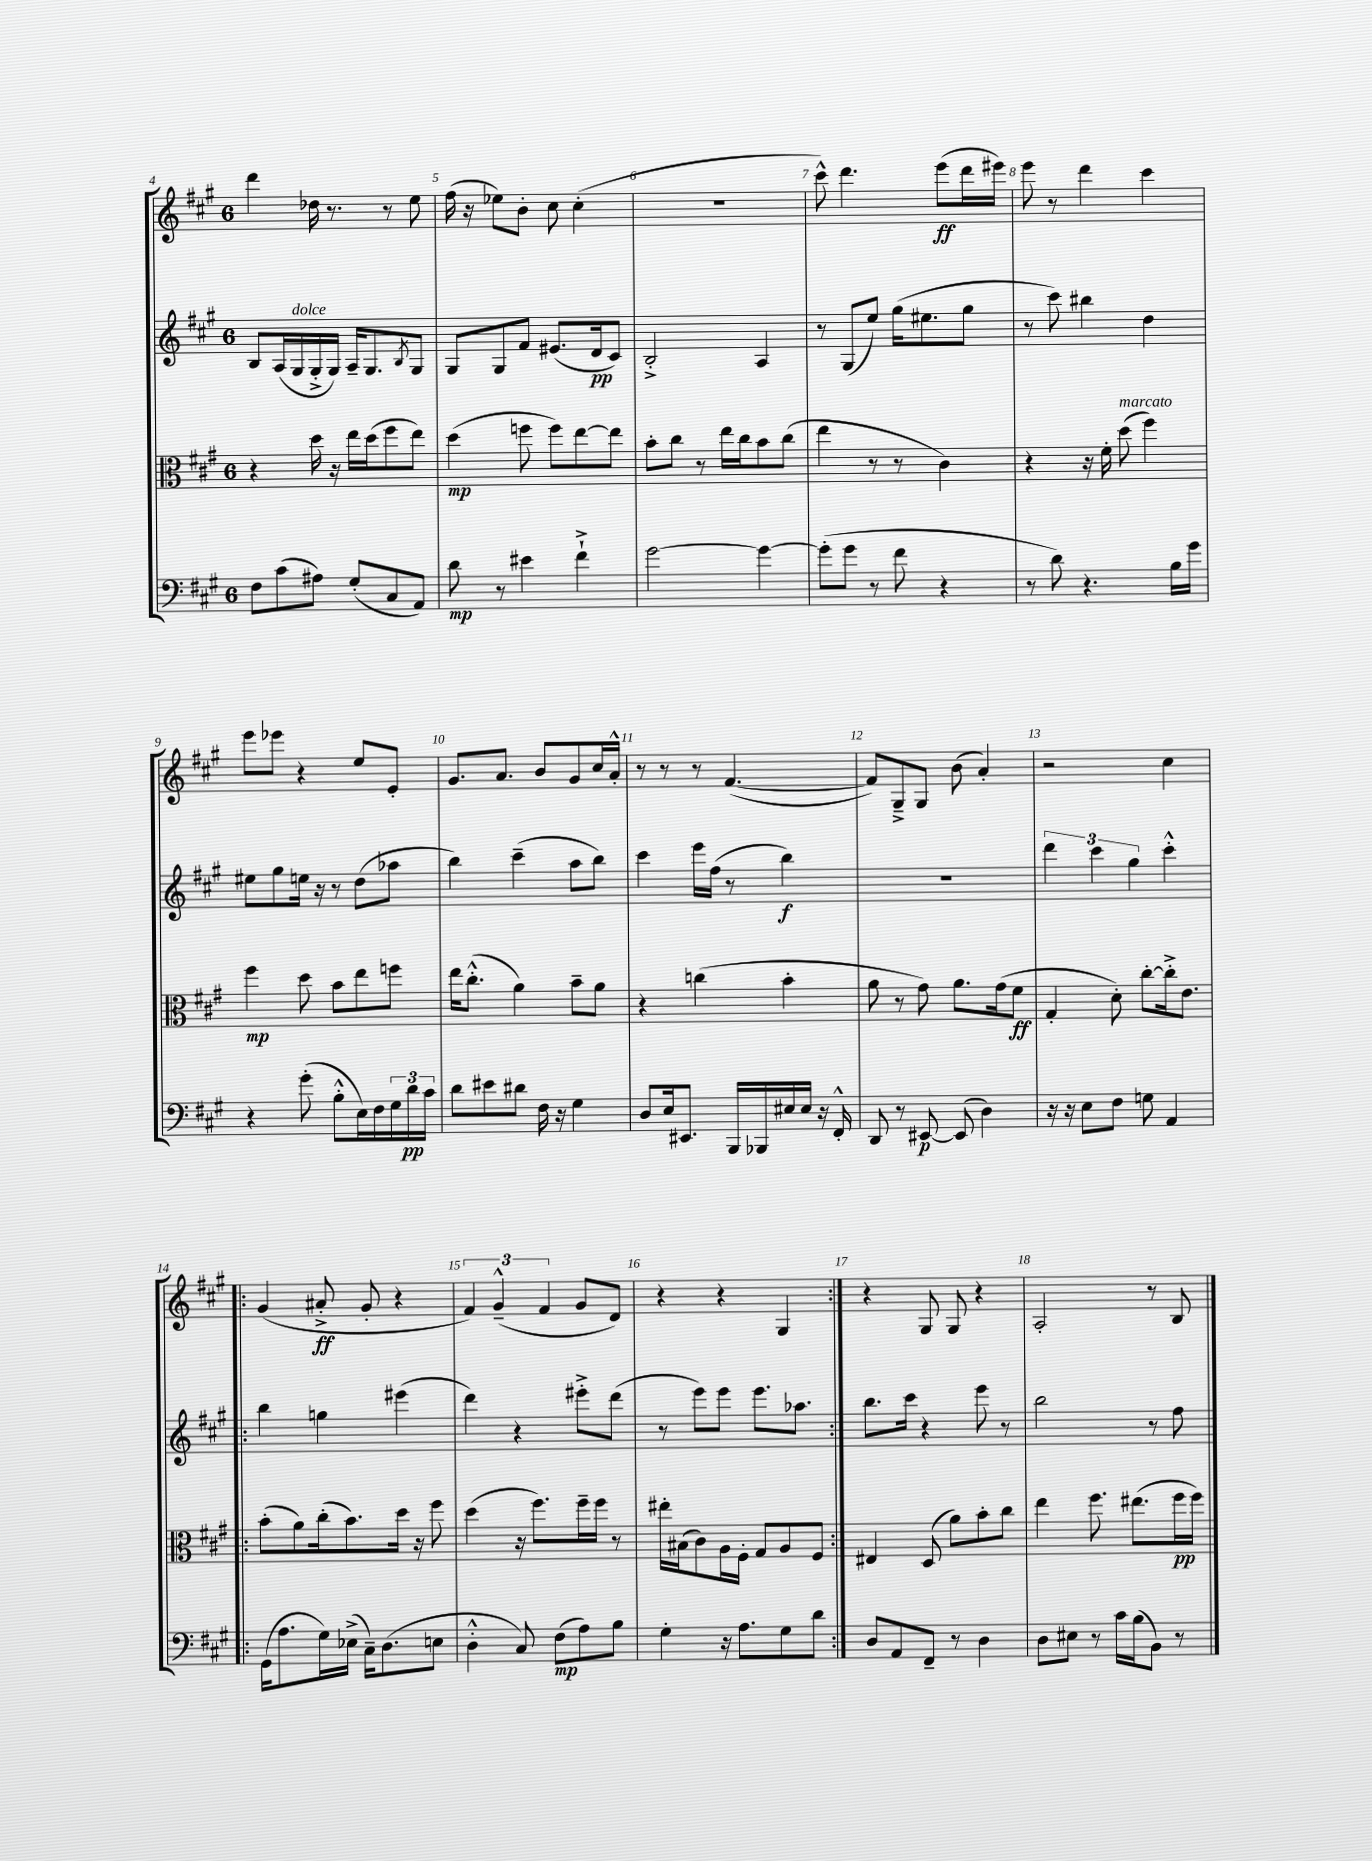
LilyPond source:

<<
\new StaffGroup <<
\new Staff = "s0" {
    \clef treble \key a \major \once \override Staff.TimeSignature.style = #'single-digit \time 6/8
    d'''4 des''16 r8. r8 e''8 |
    fis''16( r16 ees''8) b'8-. cis''8 cis''4-.( |
    R2. |
    cis'''8-^) d'''4. e'''8\ff( d'''16 eis'''16) |
    e'''8 r8 d'''4 cis'''4 |
    e'''8 ees'''8 r4 e''8 e'8-. |
    gis'8. a'8. b'8 gis'8 cis''16 a'16-.-^ |
    r8 r8 r8 fis'4.~( |
    fis'8) gis8---> gis8 b'8( a'4-.) |
    r2 cis''4 |
    \repeat volta 2 { gis'4( ais'8-.->\ff gis'8-. r4 |
    \tuplet 3/2 { fis'4) gis'4---^( fis'4 } gis'8 d'8) |
    r4 r4 gis4 | }
    r4 gis8 gis8 r4 |
    a2-. r8 b8 \bar "|." |
}
\new Staff = "s1" {
    \clef treble \key a \major \once \override Staff.TimeSignature.style = #'single-digit \time 6/8
    b8 a16( gis16^\markup { \italic "dolce" } gis16-.-> gis16) a16-- gis8. \acciaccatura { b8 } gis8 |
    gis8 gis8 fis'8 eis'8.( d'16\pp cis'8) |
    b2-.-> a4 |
    r8 gis8( e''8) gis''16( eis''8. gis''8 |
    r8 cis'''8) bis''4 d''4 |
    eis''8 gis''8 e''16 r16 r8 d''8( aes''8 |
    b''4) cis'''4--( a''8 b''8) |
    cis'''4 e'''16 fis''16( r8 b''4\f) |
    R2. |
    \tuplet 3/2 { d'''4 cis'''4 gis''4 } cis'''4-.-^ |
    \repeat volta 2 { b''4 g''4 eis'''4( |
    d'''4) r4 eis'''8-.-> d'''8( |
    r8 e'''8) e'''8 e'''8. aes''8. | }
    b''8. cis'''16 r4 e'''8 r8 |
    b''2 r8 fis''8 \bar "|." |
}
\new Staff = "s2" {
    \clef alto \key a \major \once \override Staff.TimeSignature.style = #'single-digit \time 6/8
    r4 d''16 r16 e''16 d''16( fis''8 e''8) |
    d''4\mp( f''8 f''8) e''8~ e''8 |
    b'8-. cis''8 r8 e''16 cis''16 b'8 cis''8( |
    e''4 r8 r8 cis'4) |
    r4 r16 fis'16-. d''8^\markup { \italic "marcato" }( fis''4) |
    fis''4\mp d''8 b'8 e''8 f''8 |
    e''16 cis''8.-.-^( a'4) b'8-- a'8 |
    r4 c''4( b'4-. |
    a'8 r8 gis'8) a'8. gis'16( fis'8\ff |
    gis4-. d'8-.) cis''8~-. cis''16-.-> e'8. |
    \repeat volta 2 { b'8-.( a'8) cis''16-.( b'8.) d''16 r16 fis''8 |
    d''4( r16 fis''8.) fis''16-- fis''16 r8 |
    eis''16-. bis16( cis'8) a16 fis16-. gis8 a8 fis8 | }
    eis4 d8( a'8) b'8-. cis''8 |
    e''4 fis''8. eis''8.( fis''16\pp fis''16) \bar "|." |
}
\new Staff = "s3" {
    \clef bass \key a \major \once \override Staff.TimeSignature.style = #'single-digit \time 6/8
    fis8 cis'8( ais8) gis8-.( cis8 a,8) |
    d'8\mp r8 eis'4 fis'4-!-> |
    gis'2~ gis'4~ |
    gis'8-.( gis'8 r8 fis'8 r4 |
    r8 d'8) r4. b16 gis'16 |
    r4 gis'8-.( b8-.-^ e16) fis16 \tuplet 3/2 { gis16 d'16\pp cis'16 } |
    d'8 eis'8 dis'8 fis16 r16 gis4 |
    d8 e16 eis,8. b,,16 bes,,16 eis16 eis16 r16 fis,16-.-^ |
    d,8 r8 eis,8~\p eis,8( d4) |
    r16 r16 e8 fis8 g8 a,4 |
    \repeat volta 2 { gis,16( a8. gis16) ees16->( cis16--) d8.( e8 |
    d4-.-^ cis8) fis8\mp( a8) b8 |
    gis4-. r16 a8. gis8 d'8 | }
    d8 a,8 fis,8-- r8 d4 |
    d8 eis8 r8 cis'16 b16( b,8) r8 \bar "|." |
}
>>
>>
\layout { \context { \Score currentBarNumber = #4 \override BarNumber.break-visibility = ##(#f #t #t) barNumberVisibility = #all-bar-numbers-visible } }
